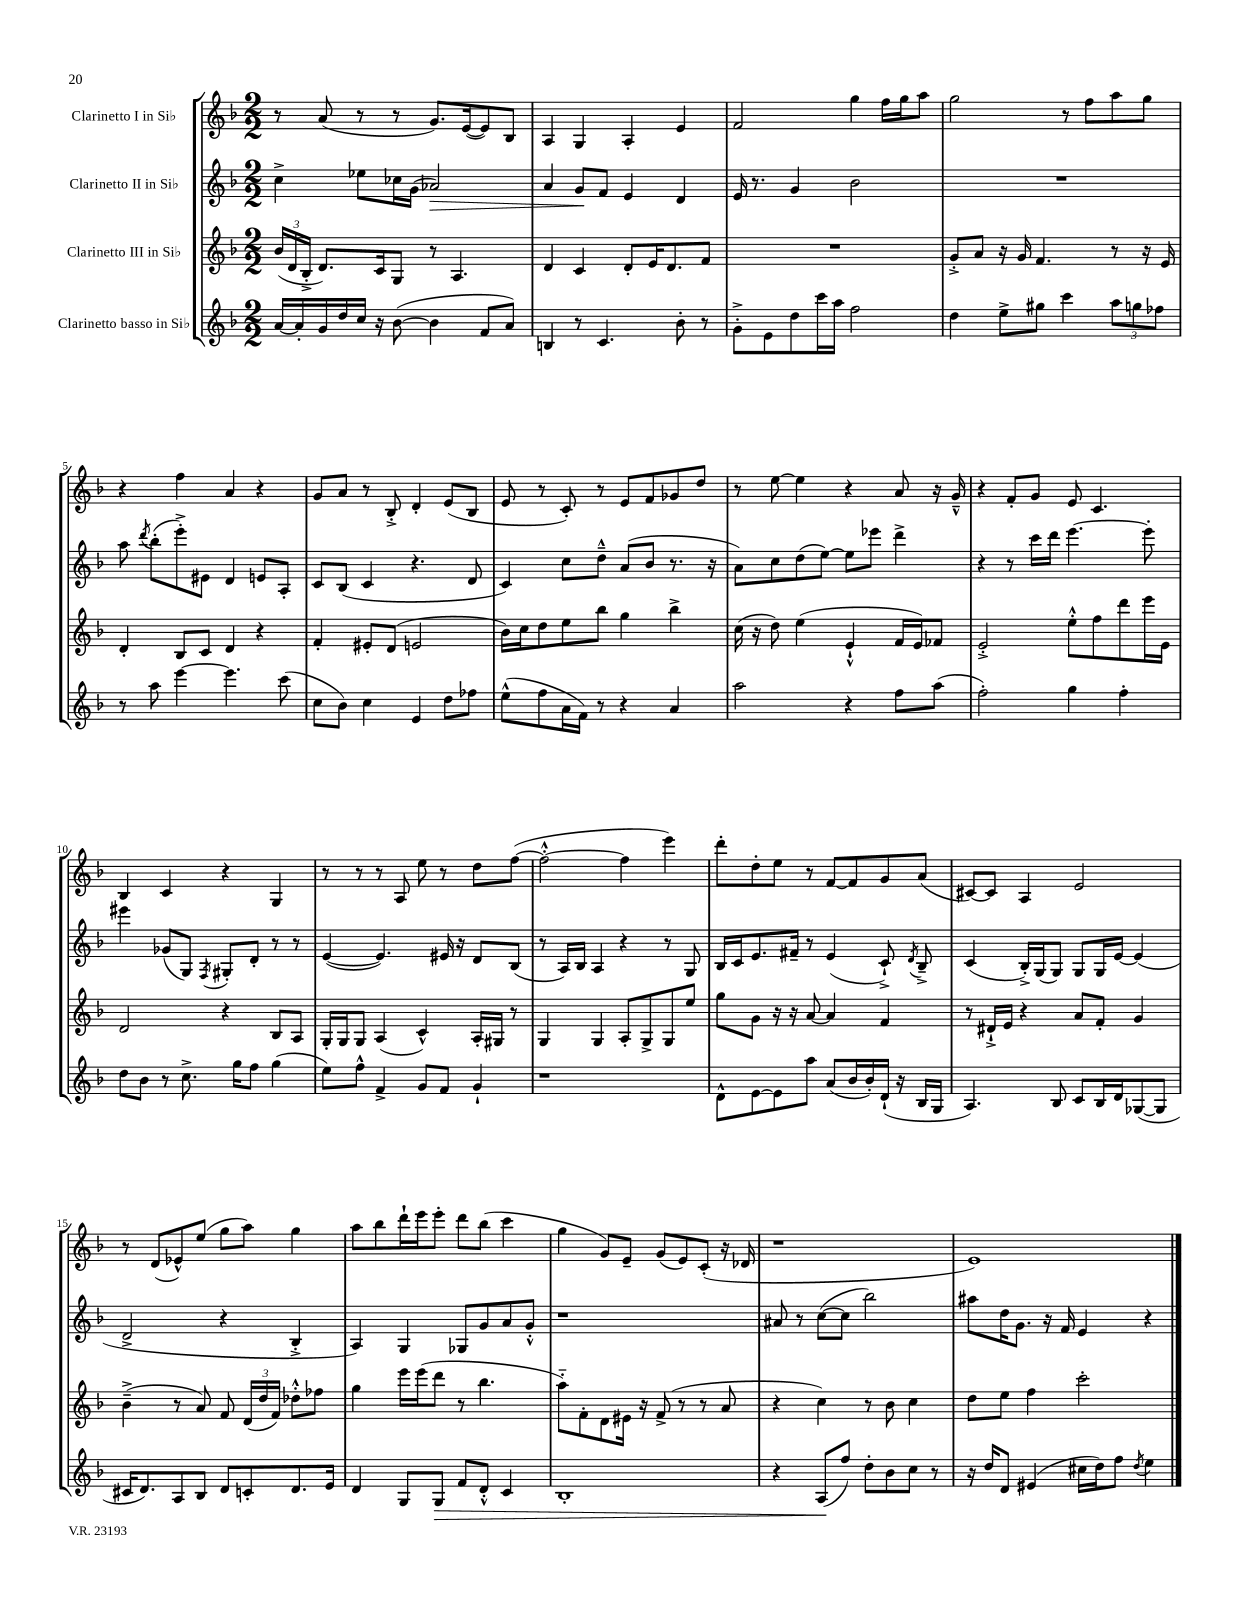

**kern	**kern	**kern	**kern
*staff4	*staff3	*staff2	*staff1
*clefG2	*clefG2	*clefG2	*clefG2
*k[b-]	*k[b-]	*k[b-]	*k[b-]
*M2/2	*M2/2	*M2/2	*M2/2
[16a	(24b-	4cc^	8r
.	24d	.	.
16a']	.	.	.
.	24B-'^	.	.
16g	8.d)	.	(8a
16dd	.	.	.
16cc	.	8ee-	8r
16r	16c	.	.
([8b-	8G	16cc-	8r
.	.	(16g	.
4b-]	8r	2a-)	8.g)
.	4.A	.	.
.	.	.	([16e
8f	.	.	8e])
8a)	.	.	8B-
=	=	=	=
4B	4d	4a	4A
8r	4c	8g	4G
4.c	.	8f	.
.	8d'	4e	4A'
.	16e	.	.
.	8.d	.	.
8b-'	.	4d	4e
8r	8f	.	.
=	=	=	=
8g'^	1r	16e	2f
.	.	8.r	.
8e	.	.	.
8dd	.	4g	.
16ccc	.	.	.
16aa	.	.	.
2ff	.	2b-	4gg
.	.	.	16ff
.	.	.	16gg
.	.	.	8aa
=	=	=	=
4dd	8g'^	1r	2gg
.	8a	.	.
8ee^	16r	.	.
.	16g	.	.
8gg#	4.f	.	.
4ccc	.	.	8r
.	.	.	8ff
12aa	8r	.	8aa
12gg	.	.	.
.	16r	.	8gg
12ff-	.	.	.
.	16e	.	.
=	=	=	=
8r	4d'	8aa	4r
.	.	8qddd	.
8aa	.	(8bb-'	.
[4eee	8B-	8eee'^)	4ff
.	8c	8e#	.
4.eee]	4d	4d	4a
.	4r	8e	4r
(8ccc	.	8A'	.
=	=	=	=
8cc	4f'	8c	8g
8b-)	.	(8B-	8a
4cc	8e#'	4c	8r
.	(8d	.	8B-'^
4e	2e	4.r	4d'
8dd	.	.	(8e
8ff-	.	8d	8B-
=	=	=	=
(8ee^^	16b-)	4c)	8e
.	16cc	.	.
8ff	8dd	.	8r
16a	8ee	8cc	8c')
16f)	.	.	.
8r	8bb-	8dd~^^	8r
4r	4gg	(8a	8e
.	.	8b-	8f
4a	4bb-^	8.r	8g-
.	.	.	8dd
.	.	16r	.
=	=	=	=
2aa	(16cc	8a)	8r
.	16r	.	.
.	8dd)	8cc	[8ee
.	(4ee	(8dd	4ee]
.	.	[8ee)	.
4r	4e`^^	8ee]	4r
.	.	8eee-	.
8ff	16f	4ddd^	8a
.	16e)	.	.
(8aa	8f-	.	16r
.	.	.	16g~^^
=	=	=	=
2ff')	2e'^	4r	4r
.	.	8r	8f'
.	.	16ccc	8g
.	.	16ddd	.
4gg	8ee'^^	[4.eee	8e
.	8ff	.	4.c
4ff'	8ddd	.	.
.	16eee	8eee']	.
.	16e	.	.
=	=	=	=
8dd	2d	4eee#	4B-
8b-	.	.	.
8r	.	(8g-	4c
8.cc^	.	8G)	.
.	.	8qF	.
.	4r	8G#'	4r
16gg	.	.	.
8ff	.	8d'	.
(4gg	8B-	8r	4G
.	8A	8r	.
=	=	=	=
8ee)	16G'	([4e	8r
.	16G	.	.
8ff^^	8G	.	8r
4f^	(4A	4.e])	8r
.	.	.	8A
8g	4c^^)	.	8ee
8f	.	16e#	8r
.	.	16r	.
4g`	16A'	8d	8dd
.	16G#	.	.
.	8r	(8B-	([8ff
=	=	=	=
1r	4G	8r	2ff'^^_
.	.	16A)	.
.	.	16B-	.
.	4G	4A	.
.	8A'	4r	4ff]
.	8G^	.	.
.	8G	8r	4eee)
.	8ee	8G	.
=	=	=	=
8d^^	8gg	16B-	8ddd'
.	.	16c	.
[8e	8g	8.e	8dd'
8e]	16r	.	8ee
.	16r	16f#~	.
8aa	[8a	8r	8r
(8a	4a]	(4e	[8f
16b-	.	.	8f]
16b-')	.	.	.
(16d`	4f	8c`^)	8g
16r	.	.	.
.	.	8qd	.
16B-	.	8B-~^	(8a
16G	.	.	.
=	=	=	=
4.A)	8r	(4c	[8c#)
.	16d#`^	.	8c#]
.	16e	.	.
.	4r	16B-'^)	4A
.	.	(16G	.
8B-	.	8G)	.
8c	8a	8G	2e
16B-	8f'	16G	.
16d	.	[16e	.
([8G-	4g	(4e]	.
8G-]	.	.	.
=	=	=	=
16c#	(4b-~^	2d^	8r
8.d)	.	.	.
.	.	.	(8d
8A	8r	.	8e-^^)
8B-	8a)	.	(8ee
8d	8f	4r	8gg
8c'	(24d	.	8aa)
.	24dd	.	.
.	24f)	.	.
8.d	8dd-'^^	4B-'^	4gg
.	8ff-	.	.
16e	.	.	.
=	=	=	=
4d	4gg	4A)	8aa
.	.	.	8bb-
8G	16eee	4G	16ddd`
.	(16eee	.	16eee
8G	8ddd	.	8eee'
8f	8r	8G-	8ddd
8d'^^	4.bb-	8g	(8bb-
4c	.	8a	4ccc
.	.	8g'^^	.
=	=	=	=
1B-'	8aa'~)	1r	4gg
.	8f'	.	.
.	8d	.	8g)
.	16e#	.	8e~
.	16r	.	.
.	(8f^	.	(8g
.	8r	.	8e)
.	8r	.	(8c'
.	8a	.	16r
.	.	.	16d-
=	=	=	=
4r	4r	8a#	1r
.	.	8r	.
(8A	4cc)	([8cc	.
8ff)	.	8cc]	.
8dd'	8r	2bb-)	.
8b-	8b-	.	.
8cc	4cc	.	.
8r	.	.	.
=	=	=	=
16r	8dd	8aa#	1e)
16dd	.	.	.
8d	8ee	16dd	.
.	.	8.g	.
(4e#	4ff	.	.
.	.	16r	.
.	.	16f	.
16cc#	2ccc'	4e	.
16dd)	.	.	.
8ff	.	.	.
8qdd	.	.	.
4ee	.	4r	.
==	==	==	==
*-	*-	*-	*-
